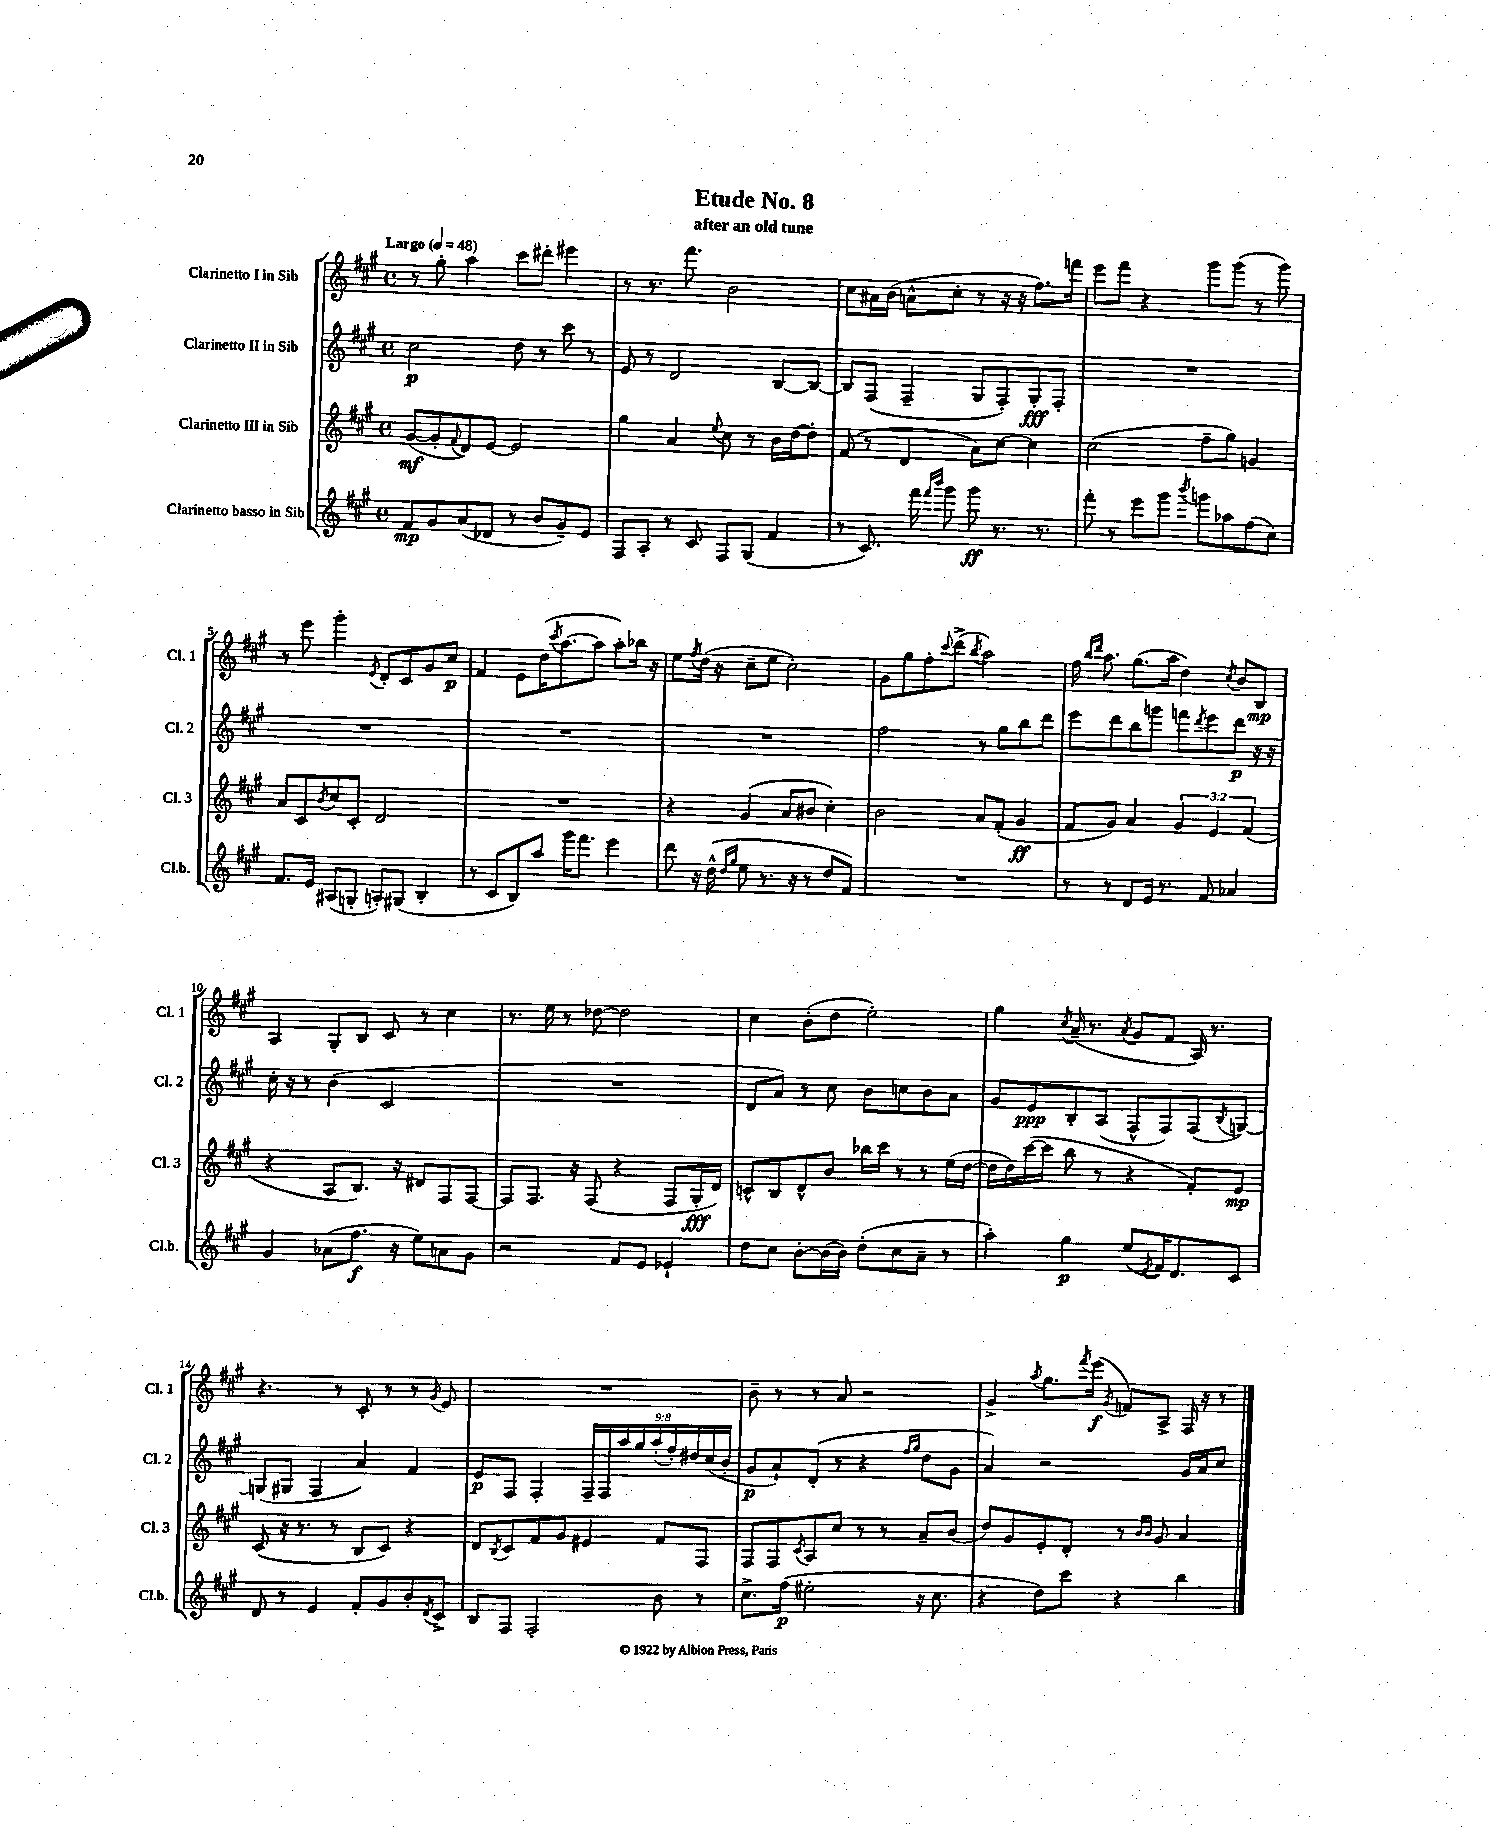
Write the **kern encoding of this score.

**kern	**dynam	**kern	**dynam	**kern	**dynam	**kern	**dynam
*part4	*part4	*part3	*part3	*part2	*part2	*part1	*part1
*staff4	*staff4	*staff3	*staff3	*staff2	*staff2	*staff1	*staff1
*I"Clarinetto basso in Sib	*	*I"Clarinetto III in Sib	*	*I"Clarinetto II in Sib	*	*I"Clarinetto I in Sib	*
*I'Cl.b.	*	*I'Cl. 3	*	*I'Cl. 2	*	*I'Cl. 1	*
*clefG2	*	*clefG2	*	*clefG2	*	*clefG2	*
*k[f#c#g#]	*	*k[f#c#g#]	*	*k[f#c#g#]	*	*k[f#c#g#]	*
*M4/4	*	*M4/4	*	*M4/4	*	*M4/4	*
*met(c)	*	*met(c)	*	*met(c)	*	*met(c)	*
*MM48	*	*MM48	*	*MM48	*	*MM48	*
=1	=1	=1	=1	=1	=1	=1	=1
!	!	!	!	!	!	!LO:TX:a:B:t=Largo	!
8f#/L	mp	([8g#/L	mf	2cc#\	p	8r	.
8g#/	.	8g#'/]	.	.	.	8gg#'\	.
.	.	8qqf#/	.	.	.	.	.
(8a/	.	8d/)	.	.	.	4aa\	.
8d-X/J	.	[8e/J	.	.	.	.	.
8r	.	2e/]	.	8dd\	.	8ccc#\L	.
8b/L	.	.	.	8r	.	8ddd#X'\J	.
8g#~/)	.	.	.	8ccc#\	.	4eee#X\	.
8e/J	.	.	.	8r	.	.	.
=2	=2	=2	=2	=2	=2	=2	=2
8F#/L	.	4gg#\	.	8e/	.	8r	.
8A'/J	.	.	.	8r	.	8.r	.
8r	.	4a/	.	2d/	.	.	.
.	.	.	.	.	.	8.fff#\	.
8c#/	.	.	.	.	.	.	.
.	.	8qqee/	.	.	.	.	.
8F#/L	.	8cc#\	.	.	.	2b\	.
(8G#/J	.	8r	.	.	.	.	.
4f#/	.	16b\LL	.	[8B/L	.	.	.
.	.	[16dd\J	.	.	.	.	.
.	.	8dd'\J]	.	8B/J_	.	.	.
=3	=3	=3	=3	=3	=3	=3	=3
8r	.	(8f#/	.	8B/L]	.	8cc#\L	.
8.c#/)	.	8r	.	(8F#/J	.	16a#X\L	.
.	.	.	.	.	.	(16b\JJ	.
.	.	4d/	.	4F#~/	.	8an^^\L	.
16fff#\	.	.	.	.	.	.	.
16qqfff#/LL	.	.	.	.	.	.	.
16qqbbb/JJ	.	.	.	.	.	.	.
8ggg#\	.	.	.	.	.	8cc#'\J	.
8ggg#\	ff	8a\L)	.	8G#/L	.	8r	.
8.r	.	[8cc#\J	.	8F#'/)	.	16r	.
.	.	.	.	.	.	16r	.
.	.	4cc#\]	.	8G#'/	fff	8.ff#\L)	.
8.r	.	.	.	.	.	.	.
.	.	.	.	8F#'/J	.	.	.
.	.	.	.	.	.	16fffn\Jk	.
=4	=4	=4	=4	=4	=4	=4	=4
8fff#'\	.	(2cc#\	.	1r	.	8eee\L	.
8r	.	.	.	.	.	8fff#\J	.
8eee\L	.	.	.	.	.	4r	.
8ggg#\J	.	.	.	.	.	.	.
8qbbb/	.	.	.	.	.	.	.
8gggn\L	.	8ff#~\L	.	.	.	8ggg#\L	.
8aa-X\	.	8gg#\J)	.	.	.	(8ggg#\J	.
(8ff#\	.	4gn/	.	.	.	8r	.
8cc#\J)	.	.	.	.	.	8ggg#\)	.
!!LO:LB:g=z
=5	=5	=5	=5	=5	=5	=5	=5
8.f#/L	.	8a/L	.	1r	.	8r	.
.	.	8c#/	.	.	.	8eee\	.
16e/Jk	.	.	.	.	.	.	.
.	.	8qb/	.	.	.	.	.
(8A#X/L	.	8cc#/	.	.	.	4ggg#'\	.
8Gn'/J	.	8c#'/J	.	.	.	.	.
.	.	.	.	.	.	8qe/	.
8An'/L)	.	2d/	.	.	.	8d'/L	.
(8G#X/J	.	.	.	.	.	8c#/	.
4B'/	.	.	.	.	.	8g#/	.
.	.	.	.	.	.	8cc#/J	p
=6	=6	=6	=6	=6	=6	=6	=6
8r	.	1r	.	1r	.	4f#/	.
8c#/L	.	.	.	.	.	.	.
8B/)	.	.	.	.	.	8e\L	.
8aa/J	.	.	.	.	.	(16dd\K	.
.	.	.	.	.	.	8qccc#/	.
.	.	.	.	.	.	[8.aa\	.
16ggg#\KL	.	.	.	.	.	.	.
8.fff#\J	.	.	.	.	.	.	.
.	.	.	.	.	.	8aa\J]	.
4eee\	.	.	.	.	.	8aa'\L)	.
.	.	.	.	.	.	16bb-X\Jk	.
.	.	.	.	.	.	16r	.
=7	=7	=7	=7	=7	=7	=7	=7
8ddd\	.	4r	.	1r	.	8ee\L	.
.	.	.	.	.	.	8qff#/	.
16r	.	.	.	.	.	(16dd\Jk	.
(16dd^^\	.	.	.	.	.	16r	.
16qqdd/LL	.	.	.	.	.	.	.
16qqgg#/JJ	.	.	.	.	.	.	.
8ee\	.	(4g#/	.	.	.	8cc#~\L	.
8.r	.	.	.	.	.	8ee\J	.
.	.	8a/L	.	.	.	2cc#'\)	.
16r	.	.	.	.	.	.	.
8r	.	8b#X/J	.	.	.	.	.
8dd/L	.	4cc#'\)	.	.	.	.	.
8f#/J)	.	.	.	.	.	.	.
=8	=8	=8	=8	=8	=8	=8	=8
1r	.	2b\	.	2ff#\	.	8g#\L	.
.	.	.	.	.	.	8gg#\	.
.	.	.	.	.	.	8ff#'\	.
.	.	.	.	.	.	8qqccc#/	.
.	.	.	.	.	.	(8ddd^\J	.
.	.	.	.	.	.	8qbb/	.
.	.	8a/L	.	8r	.	2aa\)	.
.	.	(8f#'/J	.	8gg#\L	.	.	.
.	.	4g#/	ff	8bb\	.	.	.
.	.	.	.	8ddd\J	.	.	.
=9	=9	=9	=9	=9	=9	=9	=9
8r	.	8f#/L	.	8eee\L	.	16ff#\	.
.	.	.	.	.	.	16qqbb/LL	.
.	.	.	.	.	.	16qqddd/JJ	.
.	.	.	.	.	.	8.aa\	.
8r	.	8g#/J)	.	8ddd\	.	.	.
8d/L	.	4a/	.	8bb\	.	(8.gg#\L	.
16e/Jk	.	.	.	8gggn\J	.	.	.
8.r	.	.	.	.	.	16aa\Jk	.
.	.	6g#/	.	8fffn\L	.	4dd\)	.
.	.	.	.	8qddd/	.	.	.
8f#/	.	.	.	8eee\	.	.	.
.	.	6e/	.	.	.	.	.
.	.	.	.	.	.	8qcc#/	.
4a-X/	.	.	.	8ddd\J	p	8b/L	.
.	.	(6f#/	.	.	.	.	.
.	.	.	.	16r	.	8B/J	mp
.	.	.	.	16r	.	.	.
!!LO:LB:g=z
=10	=10	=10	=10	=10	=10	=10	=10
4g#/	.	4r	.	16cc#'\	.	4A/	.
.	.	.	.	16r	.	.	.
.	.	.	.	8r	.	.	.
(8a-X\L	.	8A/L	.	(4b\	.	8G#'/L	.
8.ff#\J	f	8.B/J)	.	.	.	8B/J	.
.	.	.	.	2c#/	.	8c#/	.
16r	.	16r	.	.	.	.	.
8ee\L)	.	8d#X/L	.	.	.	8r	.
8an\	.	8F#/	.	.	.	4cc#\	.
8g#\J	.	[8F#/J	.	.	.	.	.
=11	=11	=11	=11	=11	=11	=11	=11
2r	.	8F#/L]	.	1r	.	8.r	.
.	.	8.F#/J	.	.	.	.	.
.	.	.	.	.	.	16ee\	.
.	.	.	.	.	.	8r	.
.	.	16r	.	.	.	.	.
.	.	(8F#/	.	.	.	[8dd-X\	.
8f#/L	.	4r	.	.	.	2dd-\]	.
8e/J	.	.	.	.	.	.	.
4e-X`/	.	8F#/L	.	.	.	.	.
.	.	16G#'/L	fff	.	.	.	.
.	.	16d/JJ)	.	.	.	.	.
=12	=12	=12	=12	=12	=12	=12	=12
8dd\L	.	8cn^^/L	.	8d/L	.	4cc#\	.
8cc#\J	.	8B/	.	8a/J)	.	.	.
[8b'\L	.	8d^^/	.	8r	.	(8b'\L	.
(16b\L]	.	8b/J	.	8cc#\	.	8dd\J	.
16b\JJ)	.	.	.	.	.	.	.
(8dd'\L	.	16bb-X\LL	.	8b\L	.	2ee'\)	.
.	.	16ccc#\JJ	.	.	.	.	.
8cc#\	.	8r	.	8ccn\	.	.	.
8a~\J	.	8r	.	8b\	.	.	.
8r	.	(16ee\LL	.	8a\J	.	.	.
.	.	[16dd\JJ	.	.	.	.	.
=13	=13	=13	=13	=13	=13	=13	=13
4aa'\)	.	16dd\LL]	.	8g#/L	.	4gg#\	.
.	.	16dd\)	.	.	.	.	.
.	.	([16ccc#\	.	8e/	ppp	.	.
.	.	16ccc#\JJ]	.	.	.	.	.
.	.	.	.	.	.	8qcc#/	.
4gg#\	p	8bb\	.	8B'/	.	(16a~/	.
.	.	.	.	.	.	8.r	.
.	.	8r	.	(8A/J	.	.	.
.	.	.	.	.	.	8qa/	.
(8ee/L	.	4r	.	8F#^^/L	.	8g#/L	.
8qe/	.	.	.	.	.	.	.
16f#/K)	.	.	.	8F#/)	.	8f#/J	.
8.d/	.	.	.	.	.	.	.
.	.	8f#'/L)	.	(8F#/	.	16A/)	.
.	.	.	.	.	.	8.r	.
.	.	.	.	8qB/	.	.	.
8c#/J	.	8e/J	mp	[8Gn/J)	.	.	.
!!LO:LB:g=z
=14	=14	=14	=14	=14	=14	=14	=14
8d/	.	(8c#/	.	(8Gn/L]	.	4.r	.
8r	.	16r	.	8G#X/J	.	.	.
.	.	8.r	.	.	.	.	.
4e/	.	.	.	4F#/	.	.	.
.	.	8r	.	.	.	8r	.
8f#'/L	.	8B/L	.	4a/)	.	8c#'/	.
8g#/	.	8c#/J)	.	.	.	8r	.
8b'/	.	4r	.	4f#/	.	8r	.
8qd/	.	.	.	.	.	8qg#/	.
8c#^/J	.	.	.	.	.	8e/	.
=15	=15	=15	=15	=15	=15	=15	=15
8B/L	.	8d/L	.	8e/L	p	1r	.
.	.	8qB/	.	.	.	.	.
8F#/J	.	8c#/	.	8F#/J	.	.	.
2F#'/	.	8f#/	.	4F#'/	.	.	.
.	.	8g#/J	.	.	.	.	.
.	.	4e#X/	.	18F#~/LL	.	.	.
.	.	.	.	18F#/	.	.	.
.	.	.	.	18aa/	.	.	.
.	.	.	.	18gg#/	.	.	.
.	.	.	.	(18aa'/	.	.	.
8b\	.	8f#/L	.	.	.	.	.
.	.	.	.	18ff#'/)	.	.	.
.	.	.	.	18dd#X/	.	.	.
8r	.	8F#/J	.	.	.	.	.
.	.	.	.	(18cc#/	.	.	.
.	.	.	.	18b'/JJ	.	.	.
=16	=16	=16	=16	=16	=16	=16	=16
8.cc#^\L	.	8F#/L	.	8g#/L	p	8b~\	.
.	.	8F#/	.	8a`/)	.	8r	.
(16ff#\Jk	p	.	.	.	.	.	.
.	.	8qc#/	.	.	.	.	.
2ee#X'\	.	8A/	.	(8d'/J	.	8r	.
.	.	8cc#/J	.	8r	.	8a/	.
.	.	8r	.	4r	.	2r	.
.	.	8r	.	.	.	.	.
.	.	.	.	16qqff#/LL	.	.	.
.	.	.	.	16qqgg#/JJ	.	.	.
16r	.	8a~/L	.	8dd\L	.	.	.
8.cc#\	.	.	.	.	.	.	.
.	.	(8b/J	.	8g#\J	.	.	.
=17	=17	=17	=17	=17	=17	=17	=17
4r	.	8dd/L)	.	4a/)	.	4g#^/	.
.	.	8g#/	.	.	.	.	.
.	.	.	.	.	.	8qaa/	.
8dd\L)	.	8e'/	.	2r	.	8.gg#\L	.
8ccc#\J	.	8d'/J	.	.	.	.	.
.	.	.	.	.	.	8qfff#/	.
.	.	.	.	.	.	(16eee\Jk	f
.	.	.	.	.	.	8qg#/	.
4r	.	8r	.	.	.	8fn/L)	.
.	.	16qqb/LL	.	.	.	.	.
.	.	16qqb/JJ	.	.	.	.	.
.	.	8g#/	.	.	.	8A^/J	.
4bb\	.	4a/	.	16g#/LL	.	16F#/	.
.	.	.	.	16a/J	.	16r	.
.	.	.	.	8cc#/J	.	8r	.
==	==	==	==	==	==	==	==
*-	*-	*-	*-	*-	*-	*-	*-
